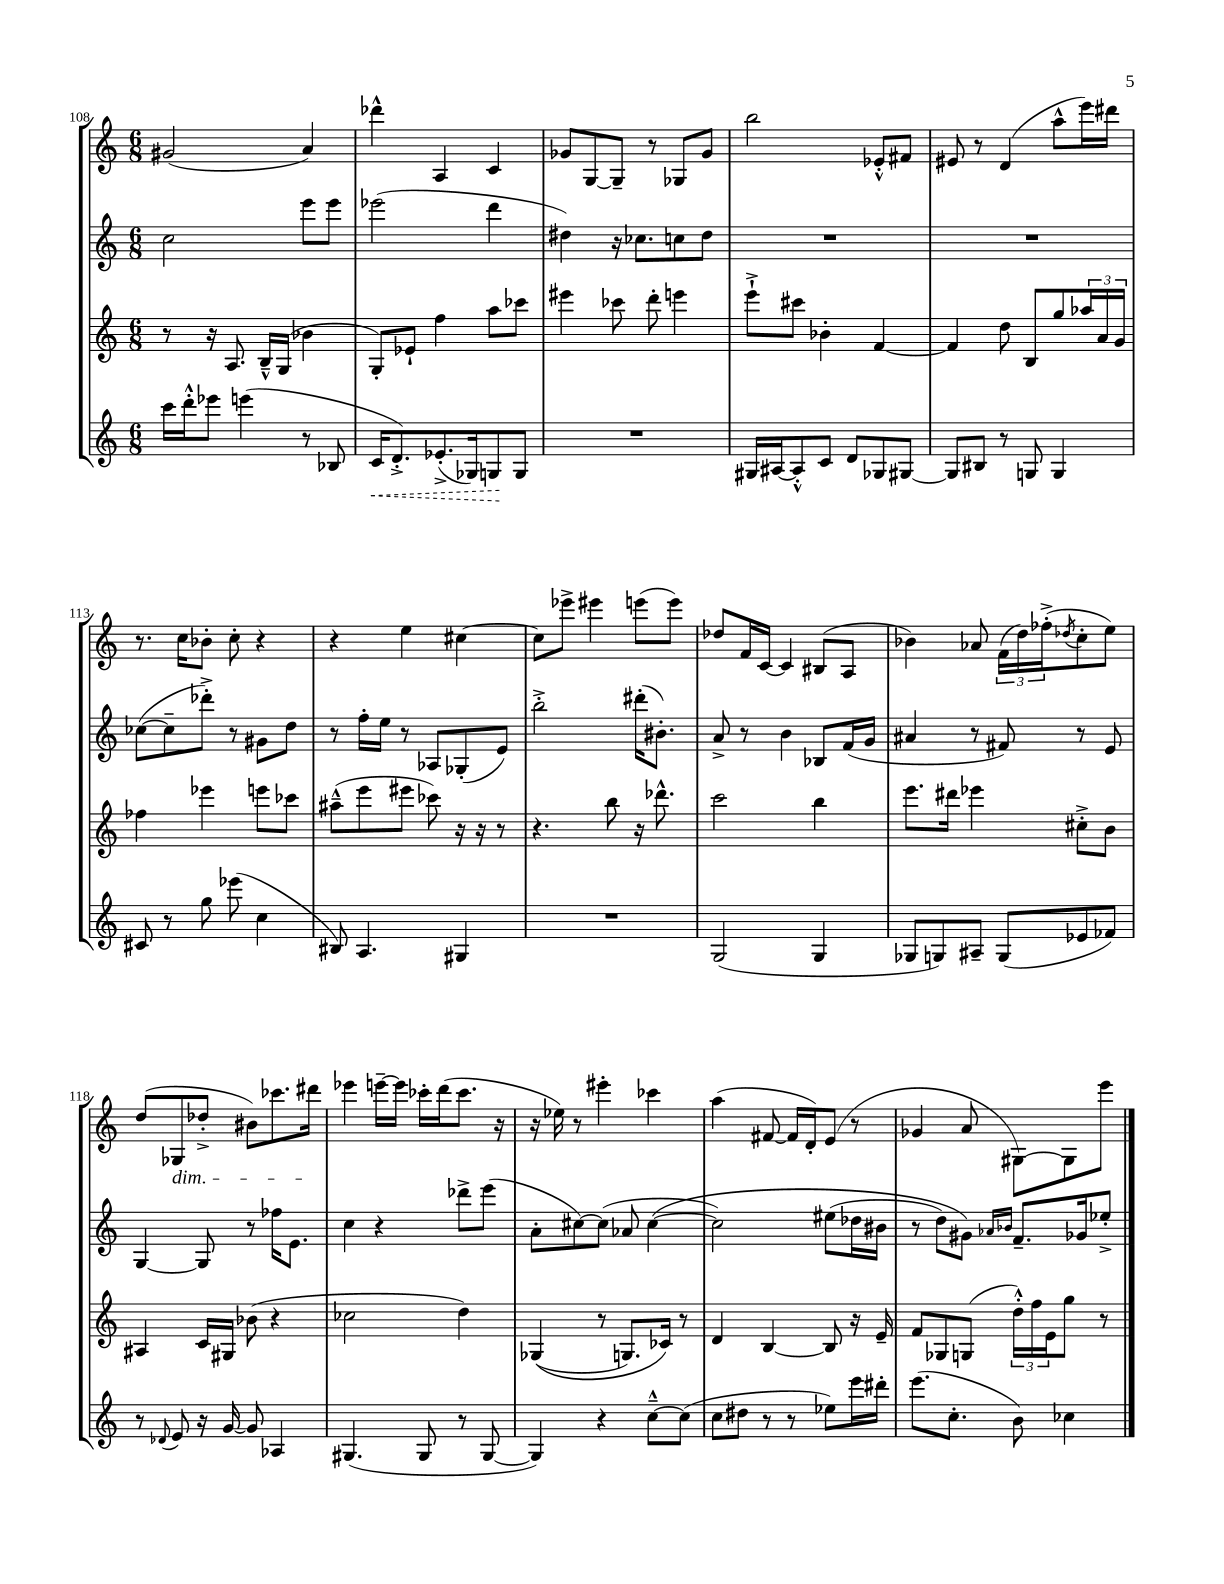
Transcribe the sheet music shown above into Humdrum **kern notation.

**kern	**kern	**kern	**kern
*staff4	*staff3	*staff2	*staff1
*clefG2	*clefG2	*clefG2	*clefG2
*k[]	*k[]	*k[]	*k[]
*M6/8	*M6/8	*M6/8	*M6/8
16ccc\LL	8r	2cc\	(2g#/
16ddd'^^\J	.	.	.
8eee-\J	16r	.	.
.	8.A/	.	.
(4eee\	.	.	.
.	16B~^^/LL	.	.
.	(16G/JJ	.	.
8r	4b-\	8eee\L	4a/)
8B-/	.	8eee\J	.
=	=	=	=
16c/LK	8G'/L)	(2eee-\	4ddd-^^\
8.d'^/)	.	.	.
.	8e-`/J	.	.
(8.e-'^/	4ff\	.	4A/
16G-/k)	.	.	.
8G/	8aa\L	4ddd\	4c/
8G/J	8ccc-\J	.	.
=	=	=	=
2.r	4eee#\	4dd#\)	8g-/L
.	.	.	[8G/
.	8ccc-\	16r	8G~/]J
.	.	8.cc-\L	.
.	8ddd'\	.	8r
.	4eee\	8cc\	8G-/L
.	.	8dd#\J	8g-/J
=	=	=	=
16G#/LL	8eee`^\L	2.r	2bb\
[16A#/J	.	.	.
8A#'^^/]	8ccc#\J	.	.
8c/J	4b-'\	.	.
8d/L	.	.	.
8G-/	[4f/	.	8e-'^^/L
[8G#/J	.	.	8f#/J
=	=	=	=
8G#/]L	4f/]	2.r	8e#/
8B#/J	.	.	8r
8r	8dd\	.	(4d/
8G/	8B/L	.	.
4G/	8gg/	.	8aa^^\L
.	24aa-/L	.	16eee\L)
.	24a/	.	.
.	.	.	16ddd#\JJ
.	24g/JJ	.	.
=	=	=	=
8c#/	4ff-\	([8cc-\L	8.r
8r	.	8cc-~\]	.
.	.	.	16cc\LK
8gg\	4eee-\	8ddd-'^\J)	8b-'\J
(8eee-\	.	8r	8cc'\
4cc\	8eee\L	8g#\L	4r
.	8ccc-\J	8dd\J	.
=	=	=	=
8B#/)	(8aa#~^^\L	8r	4r
4.A/	8eee\	16ff'\LL	.
.	.	16ee\JJ	.
.	8eee#\J	8r	4ee\
.	8ccc-\)	8A-/L	.
4G#/	16r	(8G-'/	[4cc#\
.	16r	.	.
.	8r	8e/J)	.
=	=	=	=
2.r	4.r	2bb'^\	8cc#\]L
.	.	.	8eee-^\J
.	.	.	4eee#\
.	8bb\	.	.
.	16r	(16ddd#'\LK	(8eee\L
.	8.ddd-^^\	8.b#'\J)	.
.	.	.	8eee\J)
=	=	=	=
(2G/	2ccc\	8a^/	8dd-/L
.	.	8r	16f/L
.	.	.	[16c/JJ
.	.	4b\	4c/]
4G/	4bb\	8B-/L	(8B#/L
.	.	(16f/L	8A/J
.	.	16g/JJ	.
=	=	=	=
8G-/L	8.eee\L	4a#/	4b-\)
8G/)	.	.	.
.	16ddd#\Jk	.	.
8A#~/J	4eee-\	8r	8a-/
(8G/L	.	8f#/)	(24f\LL
.	.	.	24dd\)
.	.	.	(24ff-'^\J
.	.	.	8qdd-/
8e-/	8cc#'^\L	8r	8cc'\
8f-/J)	8b\J	8e/	8ee\J)
=	=	=	=
8r	4A#/	[4G/	(8dd/L
8qqd-/	.	.	.
8e/	.	.	8G-/
16r	16c/LL	8G/]	8dd-'^/J
[16g/	16G#/JJ	.	.
8g/]	(8b-\	8r	8b#\L)
4A-/	4r	16ff-\LK	8.ccc-\
.	.	8.e\J	.
.	.	.	16ddd#\Jk
=	=	=	=
(4.G#/	2cc-\	4cc\	4eee-\
.	.	4r	[16eee~\LL
.	.	.	16eee\]JJ
8G#/	.	.	16ccc-'\LL
.	.	.	(16ddd\J
8r	4dd\)	8ddd-^\L	8.ccc-\J
[8G#/	.	(8eee\J	.
.	.	.	16r
=	=	=	=
4G#/])	&((4G-/	8a'\L	16r
.	.	.	16ee-\)
.	.	[8cc#\)	8r
4r	8r	(8cc#\]J	4eee#'\
.	8.G/L)	8a-/	.
[8cc~^^\L	.	&([4cc#\	4ccc-\
.	16c-/Jk&)	.	.
(8cc\]J	8r	.	.
=	=	=	=
8cc\L	4d/	2cc#\])	(4aa\
8dd#\J	.	.	.
8r	[4B/	.	[8f#/
8r	.	.	16f#/]LL
.	.	.	16d'/J)
8ee-\L)	8B/]	(8ee#\L	(8e/J
16eee\L	16r	16dd-\L	8r
16ddd#'\JJ	16e~/	16b#\JJ	.
=	=	=	=
(8.eee\L	8f/L	8r	4g-/
.	8G-/	8dd\L)	.
8.cc'\J	.	.	.
.	(8G/J	8g#\J&)	8a/
.	.	16qqa-/LL	.
.	.	16qqb-/JJ	.
8b\)	24dd'^^\LL)	8.f~/L	[8G#\L)
.	24ff\	.	.
.	24e\J	.	.
4cc-\	8gg\J	.	8G#\]
.	.	16g-/k	.
.	8r	8ee-'^/J	8eee\J
==	==	==	==
*-	*-	*-	*-
